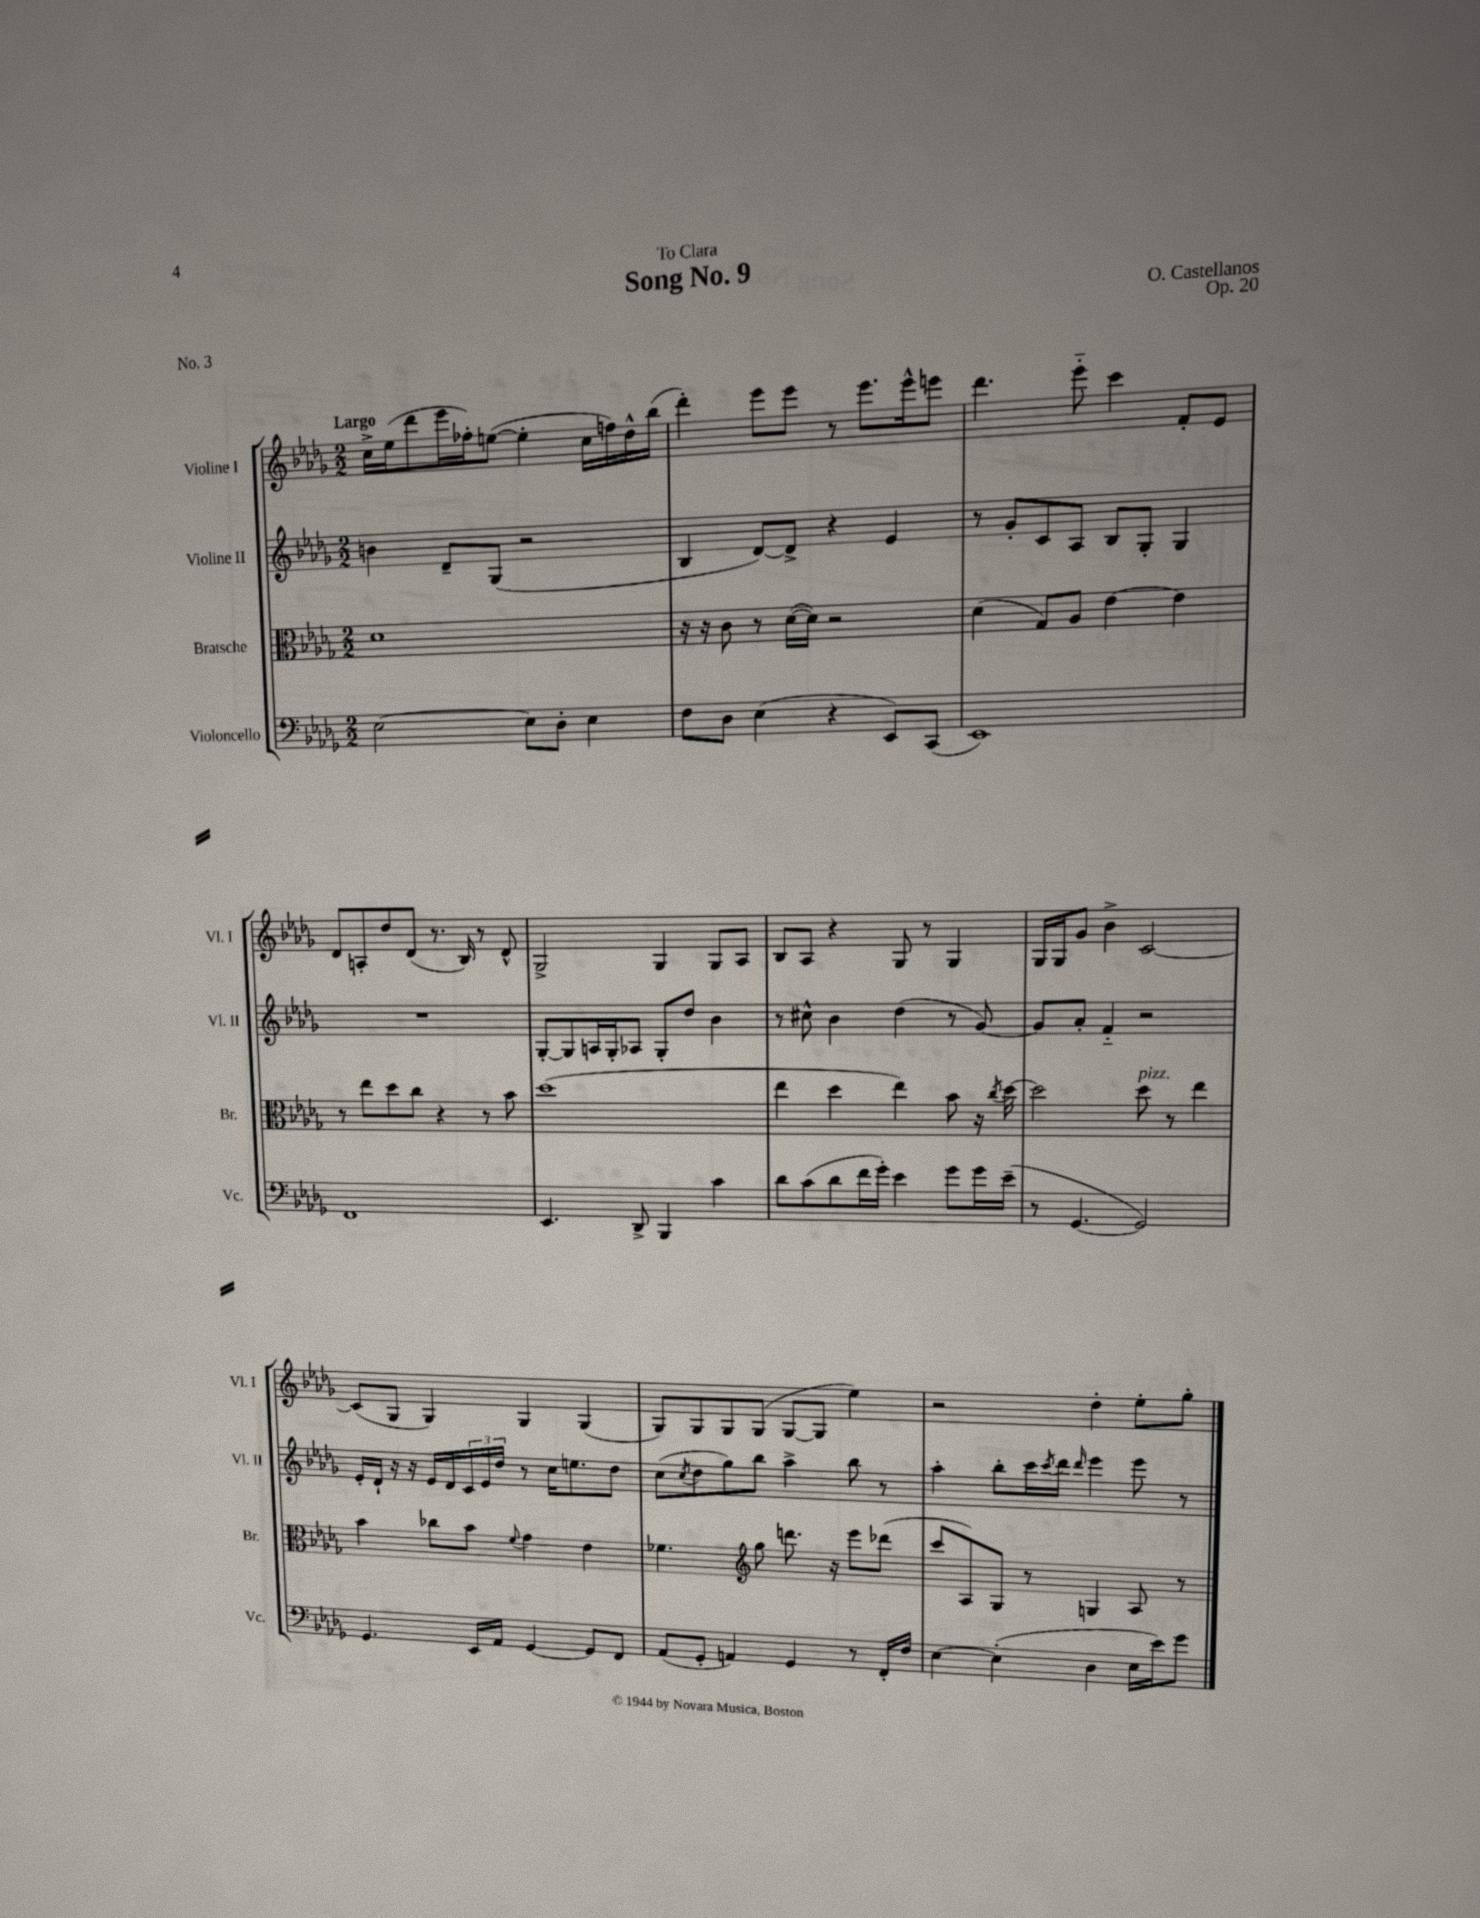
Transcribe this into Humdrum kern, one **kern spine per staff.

**kern	**kern	**kern	**kern
*staff4	*staff3	*staff2	*staff1
*clefF4	*clefC3	*clefG2	*clefG2
*k[b-e-a-d-g-]	*k[b-e-a-d-g-]	*k[b-e-a-d-g-]	*k[b-e-a-d-g-]
*M2/2	*M2/2	*M2/2	*M2/2
[2E-\	1d-	4b\	16cc^\LL
.	.	.	(16ee-\J
.	.	.	8ddd-\
.	.	8d-~/L	16eee-\L
.	.	.	16ff-'\J)
.	.	(8G-/J	([8ee\J
8E-\]L	.	2r	4ee'\]
8D-'\J	.	.	.
4E-\	.	.	16cc\LL
.	.	.	16ff\)
.	.	.	16dd-^^\
.	.	.	(16bb-\JJ
=	=	=	=
8F\L	16r	4B-/	4ddd-'\)
.	16r	.	.
8D-\J	8c\	.	.
(4E-\	8r	[8d-/L)	8eee-\L
.	([16d-\LL	8d-^/]J	8eee-\J
.	16d-\]JJ)	.	.
4r	2r	4r	8r
.	.	.	8.eee-\L
8EE-/L)	.	4e-/	.
.	.	.	16eee-^^\k
(8CC/J	.	.	8eee\J
=	=	=	=
1EE-)	(4d-\	8r	4.ddd-\
.	.	8g-'/L	.
.	8G-/L)	8c/	.
.	8A-/J	8A-/J	8eee-'~\
.	[4e-\	8B-/L	4ccc\
.	.	8G-'/J	.
.	4e-\]	4G-/	8f'/L
.	.	.	8e-/J
=	=	=	=
1FF	8r	1r	8d-/L
.	8ee-\L	.	8A'/
.	8dd-\	.	8dd-/
.	8cc\J	.	(8d-/J
.	4r	.	8.r
.	.	.	16B-/)
.	8r	.	8r
.	8b-\	.	8d-^^/
=	=	=	=
4.EE-/	(1dd-	[8G-'/L	2G-^/
.	.	8G-/]	.
.	.	16A/L	.
.	.	16G-'/J	.
8DD-^/	.	8A-/J	.
4BBB-/	.	8G-'/L	4G-/
.	.	8dd-/J	.
4c\	.	4b-\	8G-/L
.	.	.	8A-/J
=	=	=	=
8d-\L	4ee-\	8r	8B-/L
(8c\	.	8cc#^^\	8A-/J
8d-\	4dd-\	4b-\	4r
16f\L	.	.	.
16g-'\JJ)	.	.	.
4e-\	4ee-\)	(4dd-\	8G-/
.	.	.	8r
8g-\L	8b-\	8r	4G-/
16g-\L	16r	[8g-/)	.
.	8qcc/	.	.
(16e-~\JJ	[16dd-\	.	.
=	=	=	=
8r	2dd-\]	8g-/]L	16G-/LL
.	.	.	16G-/J
[4.GG-/	.	8a-'/J	8g-/J
.	.	4f'~/	4b-^\
2GG-/])	8dd-\	2r	[2c/
.	8r	.	.
.	4ee-\	.	.
=	=	=	=
4.GG-/	4b-\	16e-'/LL	(8c/]L
.	.	16d-`/JJ	.
.	.	16r	8G-/J
.	.	16r	.
.	8cc-\L	16e-/LL	4G-/)
.	.	16d-/	.
16EE-/LL	8b-\J	24c/	.
.	.	24e-/	.
16AA-/JJ	.	.	.
.	.	24dd-/JJ	.
.	8qqf/	.	.
[4GG-/	4g-\	8r	4G-/
.	.	16cc\LK	.
.	.	8.ee\	.
8GG-/]L	4e-\	.	(4G-/
8FF/J	.	8dd-\J	.
=	=	=	=
(8AA-/L	4.f-\	(8cc\L	8G-/L)
.	.	8qcc/	.
8GG-'/J	.	8dd-\	8G-/
4AA/)	.	8gg-\)	8G-/
*	*clefG2	*	*
.	8gg-\	8bb-\J	(8G-/J
4GG-/	8.ddd\	4aa-^\	[8G-/L
.	.	.	8G-/]J
.	16r	.	.
8r	8eee-\L	8bb-\	4ee-\)
16FF'/LL	(8ddd-\J	8r	.
16F/JJ	.	.	.
=	=	=	=
[4E-\	8ccc/L	4aa-'\	2r
.	8A-/)	.	.
(4E-'\]	8G-/J	8bb-'\L	.
.	8r	16ccc\L	.
.	.	8qccc/	.
.	.	16ddd-\JJ	.
.	.	16qqddd-/	.
4D-\	4G/	4eee-\	4dd-'\
16E-\LL	8A-/	8eee-\	8ee-'\L
16e-\J)	.	.	.
8g-\J	8r	8r	8gg-'\J
==	==	==	==
*-	*-	*-	*-
